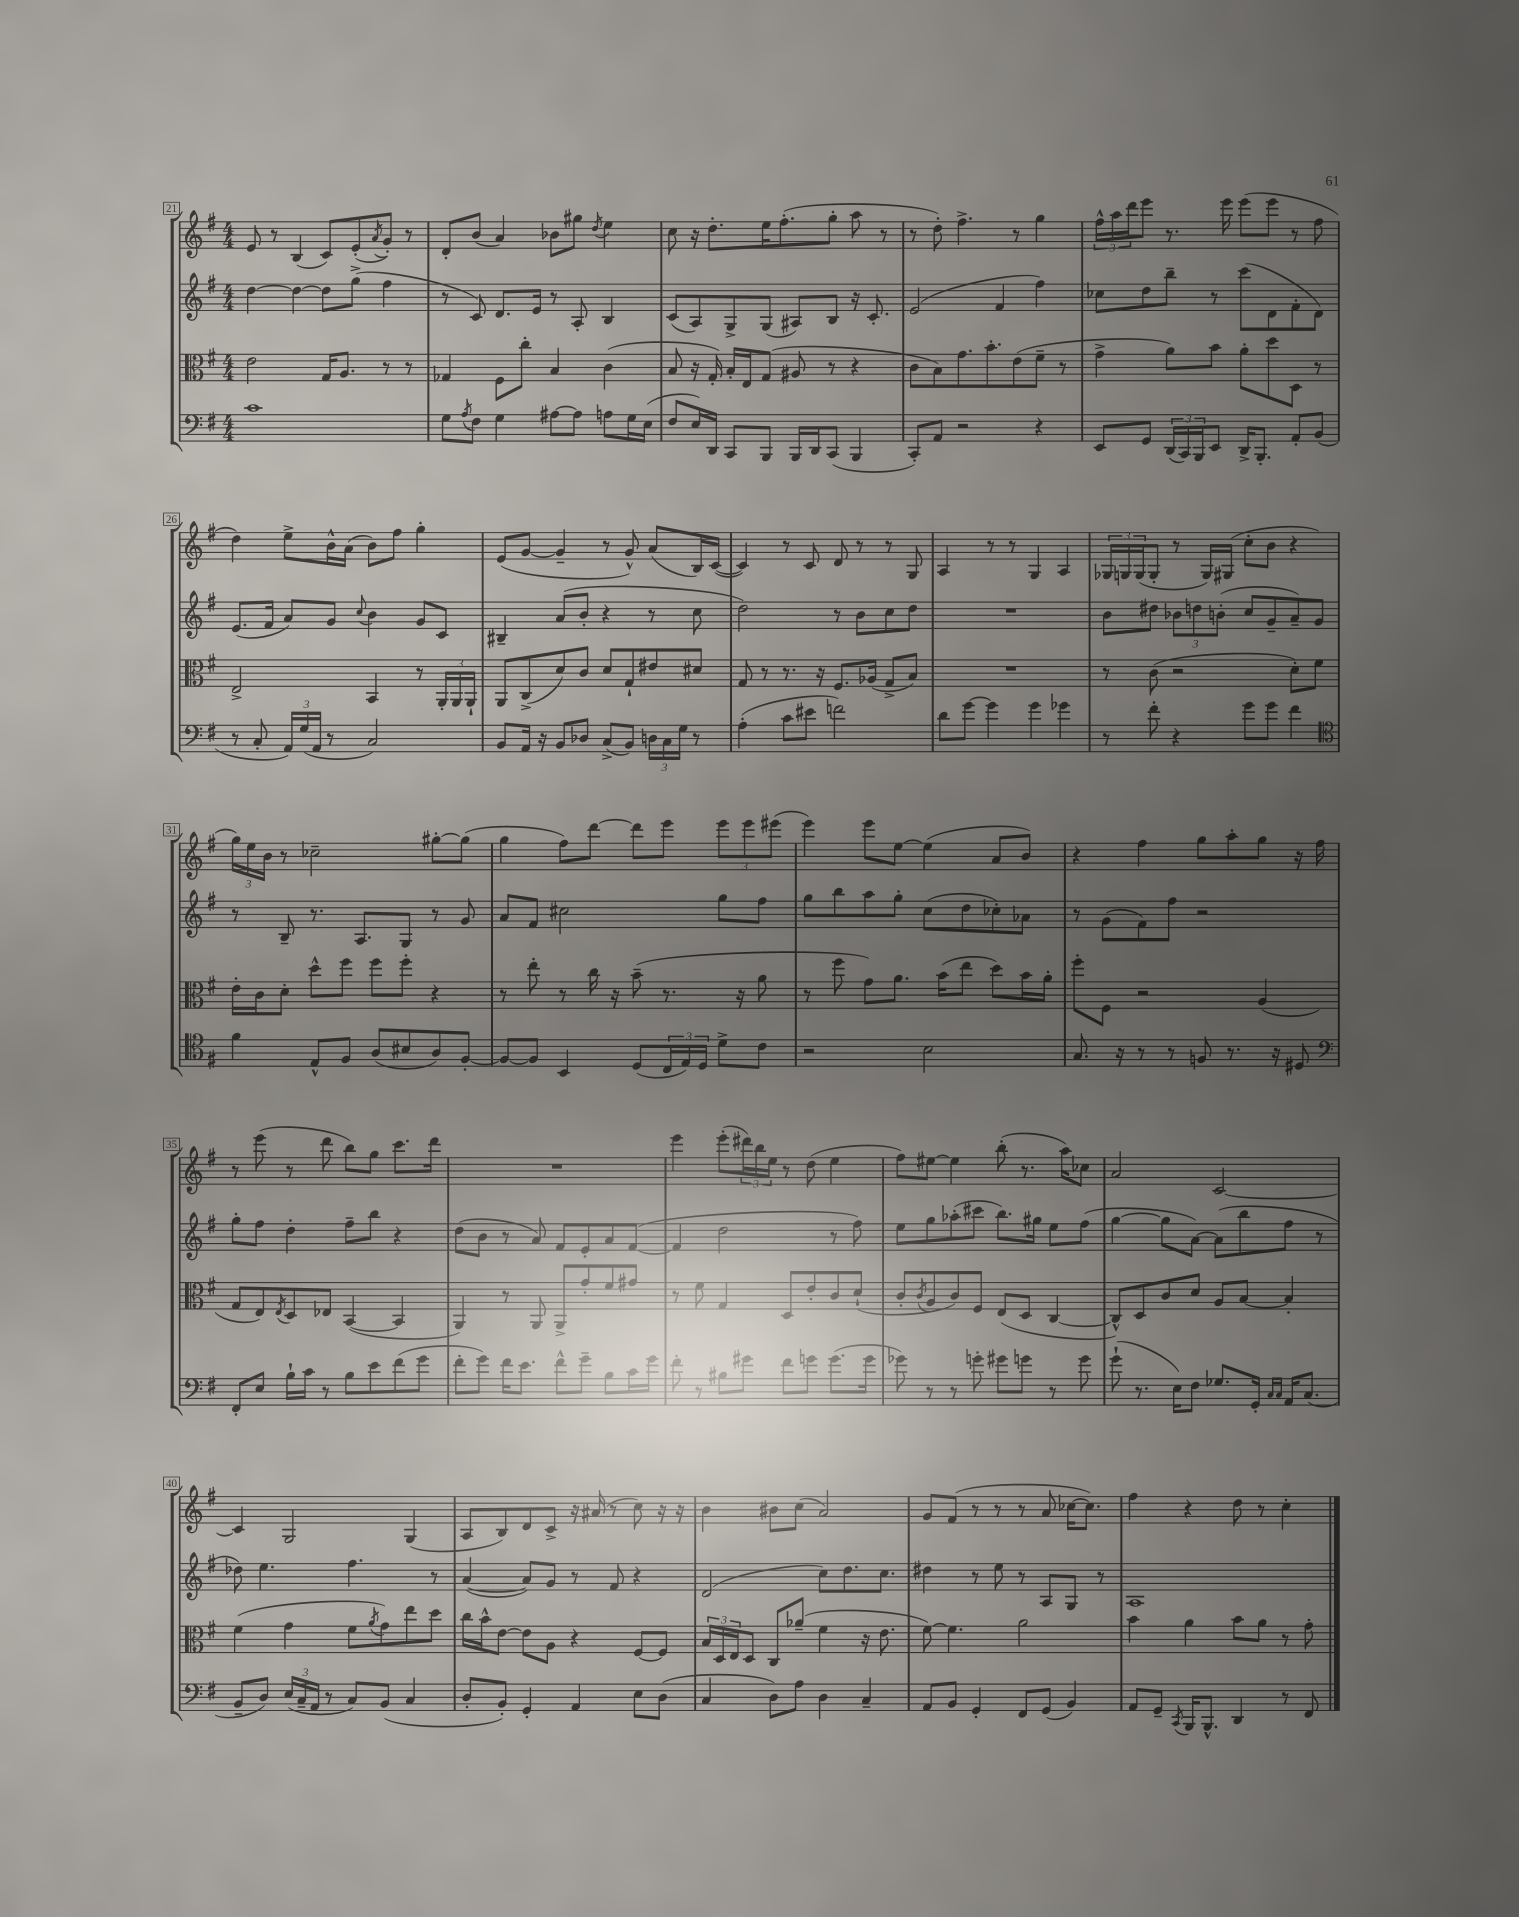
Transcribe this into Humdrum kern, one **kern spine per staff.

**kern	**kern	**kern	**kern
*staff4	*staff3	*staff2	*staff1
*clefF4	*clefC3	*clefG2	*clefG2
*k[f#]	*k[f#]	*k[f#]	*k[f#]
*M4/4	*M4/4	*M4/4	*M4/4
1c	2e	[4dd	8e
.	.	.	8r
.	.	4dd_	(4B
.	16G	8dd]	8c)
.	8.A	.	.
.	.	(8gg^	(8e'
.	.	.	8qa
.	8r	4ff#	8g')
.	8r	.	8r
=	=	=	=
8G	4G-	8r	8d'
8qA	.	.	.
8F#	.	8c)	(8b
4G	8F#	8.d	4a)
.	8cc'	.	.
.	.	16e	.
[8A#	4B	8r	8b-
8A#]	.	8A'	8gg#
.	.	.	8qdd
8A	(4c	4B	4ee
16G	.	.	.
(16E	.	.	.
=	=	=	=
8F#	8B	(8c	8cc
16E)	16r	8A)	16r
16DD	16G')	.	8.dd'
8CC	16B'	8G^	.
.	16E	.	.
8BBB	(8G	(8G	16ee
.	.	.	(8.ff#'
16BBB	8A#	8A#)	.
16DD	.	.	.
(8CC	8r	8B	8gg'
4BBB	4r	16r	8aa
.	.	8.c'	.
.	.	.	8r
=	=	=	=
8CC')	8c	(2e	8r
8AA	8B)	.	8dd')
2r	8.g	.	4.ff#^
.	8.b'	.	.
.	.	4f#	.
.	(8e	.	8r
4r	8f#~	4ff#)	4gg
.	8r	.	.
=	=	=	=
8EE	4g^	8cc-	24ff#^^
.	.	.	24aa
.	.	.	24ddd
8GG	.	8dd	8eee
(24DD	8a)	8bb~	8.r
24CC)	.	.	.
24BBB	.	.	.
8EE	8b	8r	.
.	.	.	16eee
16DD^	8a'	(8ccc	(8eee
8.BBB'	.	.	.
.	8dd	8d	8eee
8AA'	8D	8f#'	8r
(8BB	8r	8d)	8ff#
=	=	=	=
8r	2E^	(8.e	4dd)
8C'	.	.	.
.	.	16f#	.
24AA)	.	8a)	8ee^
(24G	.	.	.
24AA	.	.	.
8r	.	8g	16b^^
.	.	.	(16a
.	.	8qqcc	.
2C)	4BB	4b	8b)
.	.	.	8ff#
.	8r	8g	4gg'
.	24AA'	8c	.
.	24AA	.	.
.	24AA`	.	.
=	=	=	=
8BB	8AA	4B#~	(8e
16AA	(8C^	.	[8g
16r	.	.	.
8BB	8d)	(8a	4g~]
8D-	8c	8b'	.
(8C^	8d	4r	8r
8BB)	8G`	.	8g^^)
24D	8e#	8r	(8a
24C	.	.	.
24G	.	.	.
8r	8d#	8cc	16B)
.	.	.	([16c
=	=	=	=
(4A'	8G	2dd)	4c])
.	8r	.	.
8c	8.r	.	8r
8e#	.	.	8c
.	16r	.	.
2f)	8.F#	8r	8d
.	.	8b	8r
.	(16A-	.	.
.	8G^	8cc	8r
.	8B)	8dd	8G
=	=	=	=
8d	1r	1r	4A
[8g	.	.	.
4g]	.	.	8r
.	.	.	8r
4g	.	.	4G
4g-	.	.	4A
=	=	=	=
8r	8r	8b	24G-
.	.	.	24G
.	.	.	(24G
8f#'	(8c	8dd#	8G'
4r	2r	12b-	8r
.	.	12dd	.
.	.	.	16G)
.	.	(12b'	.
.	.	.	(16G#
8g	.	8cc	8cc'
8g	.	8g~	8b
4f#	8d')	8a~)	4r
.	8f#	8g	.
=	=	=	=
*clefC4	*	*	*
4f#	16e'	8r	24gg)
.	.	.	24ee
.	16c	.	.
.	.	.	24b
.	8d'	8B~	8r
8E^^	8dd^^	8.r	2cc-~
8F#	8ff#	.	.
.	.	8.A	.
(8A	8ff#	.	.
8B#	8ff#'	8G	.
8A)	4r	8r	[8gg#'
[8F#'	.	8g	(8gg#]
=	=	=	=
8F#_	8r	8a	4gg
8F#]	8ee'	8f#	.
4BB	8r	2cc#	8ff#)
.	16cc	.	[8ddd
.	16r	.	.
(8D	(8b~	.	8ddd]
24C	8.r	.	8eee
24E)	.	.	.
24D	.	.	.
8d^	.	8gg	12eee
.	16r	.	.
.	.	.	12eee
8c	8a	8ff#	.
.	.	.	(12eee#
=	=	=	=
2r	8r	8gg	4eee)
.	8ff#	8bb	.
.	8g)	8aa	8eee
.	8.a	8gg'	[8ee
2B	.	(8cc	(4ee]
.	(16b	.	.
.	8ee	8dd	.
.	8dd)	8cc-')	8a
.	16b	8a-	8b)
.	16a'	.	.
=	=	=	=
8.G	8ff#'	8r	4r
.	8F#	(8g	.
16r	.	.	.
8r	2r	8f#)	4ff#
8r	.	8ff#	.
8F	.	2r	8gg
8.r	.	.	8aa'
.	(4A	.	8gg
16r	.	.	.
8D#	.	.	16r
.	.	.	16ff#
=	=	=	=
*clefF4	*	*	*
8FF#'	8G	8gg'	8r
8E	8E)	8ff#	(8eee
.	8qE	.	.
16B`	8D	4dd'	8r
16c	.	.	.
8r	8E-	.	8ddd
8B	([4BB	8ff#~	8bb)
8e	.	8bb	8gg
(8f#	4BB]	4r	8.ccc
8g	.	.	.
.	.	.	16ddd
=	=	=	=
8f#'	4AA)	(8dd	1r
8g)	.	8b	.
16f#	8r	8r	.
8.e	.	.	.
.	8AA	8a)	.
8f#^^	8AA^	8f#	.
8g~	8g'	8e'	.
8B	8f#	8a	.
16c	8g#	([8f#	.
16g	.	.	.
=	=	=	=
8f#'	8r	4f#]	4eee
8r	8f#	.	.
8B#	4G	2dd	(8eee'
8g#	.	.	24ddd#)
.	.	.	24bb
.	.	.	24ee
8f#	8D	.	8r
8g	8e'	.	(8dd
(8.g	8c	8r	4ee
.	(8d`	8ff#)	.
16g	.	.	.
=	=	=	=
8g-)	8c'	8ee	8ff#)
.	8qc	.	.
8r	8A	8gg	[8ee#
8r	8c)	(8aa-'	4ee#]
8g'	8F#	8ccc#	.
8g#	(8E	8.bb)	(8bb'
8g	8D	.	8.r
.	.	16gg#	.
8r	[4C	8ee	.
.	.	.	16aa)
8g	.	(8ff#	8cc-
=	=	=	=
(8g`	8C^^])	[4gg	2a
8.r	8D	.	.
.	8c	8gg]	.
16E)	.	.	.
8F#	8d	[8a)	.
8.G-	8A	(8a]	[2c
.	[8B	8bb	.
16GG'	.	.	.
16qqC	.	.	.
16qqC	.	.	.
16AA	4B']	8ff#	.
(8.C	.	.	.
.	.	8r	.
=	=	=	=
8BB~	(4f#	8dd-)	4c]
8D)	.	4.ee	.
(24E	4g	.	2G
24C~	.	.	.
24AA	.	.	.
8r	.	.	.
8C)	8f#	4.ff#	.
.	8qa	.	.
(8BB	8g)	.	.
4C	8ee	.	(4G
.	8dd	8r	.
=	=	=	=
8D'	16cc	([4a	8A
.	16b^^	.	.
8BB')	[8e	.	8B)
4GG'	8e]	8a])	8d
.	8A	8g	8c^
4AA	4r	8r	16r
.	.	.	(16a#
.	.	8f#	8r
8E	[8F#	4r	8cc)
(8D	8F#]	.	16r
.	.	.	16r
=	=	=	=
4C	24B	(2d	4b
.	24D	.	.
.	24E	.	.
.	8D	.	.
8D)	8C	.	8b#
8A	(8a-~	.	(8cc
4D	4f#	8cc)	2a)
.	.	8.dd	.
4C~	16r	.	.
.	8.e	8.cc	.
=	=	=	=
8AA	[8f#)	4dd#	8g
8BB	4.f#]	.	(8f#
4GG'	.	8r	8r
.	.	8ee	8r
8FF#	2a	8r	8r
(8GG	.	8A	8a
4BB)	.	8G	[16cc-
.	.	.	8.cc-])
.	.	8r	.
=	=	=	=
8AA	4b	1A	4ff#
8GG~	.	.	.
8qCC	.	.	.
16BBB	4a	.	4r
8.BBB^^	.	.	.
4DD	8b	.	8dd
.	8a	.	8r
8r	8r	.	4cc'
8FF#	8g'	.	.
==	==	==	==
*-	*-	*-	*-
